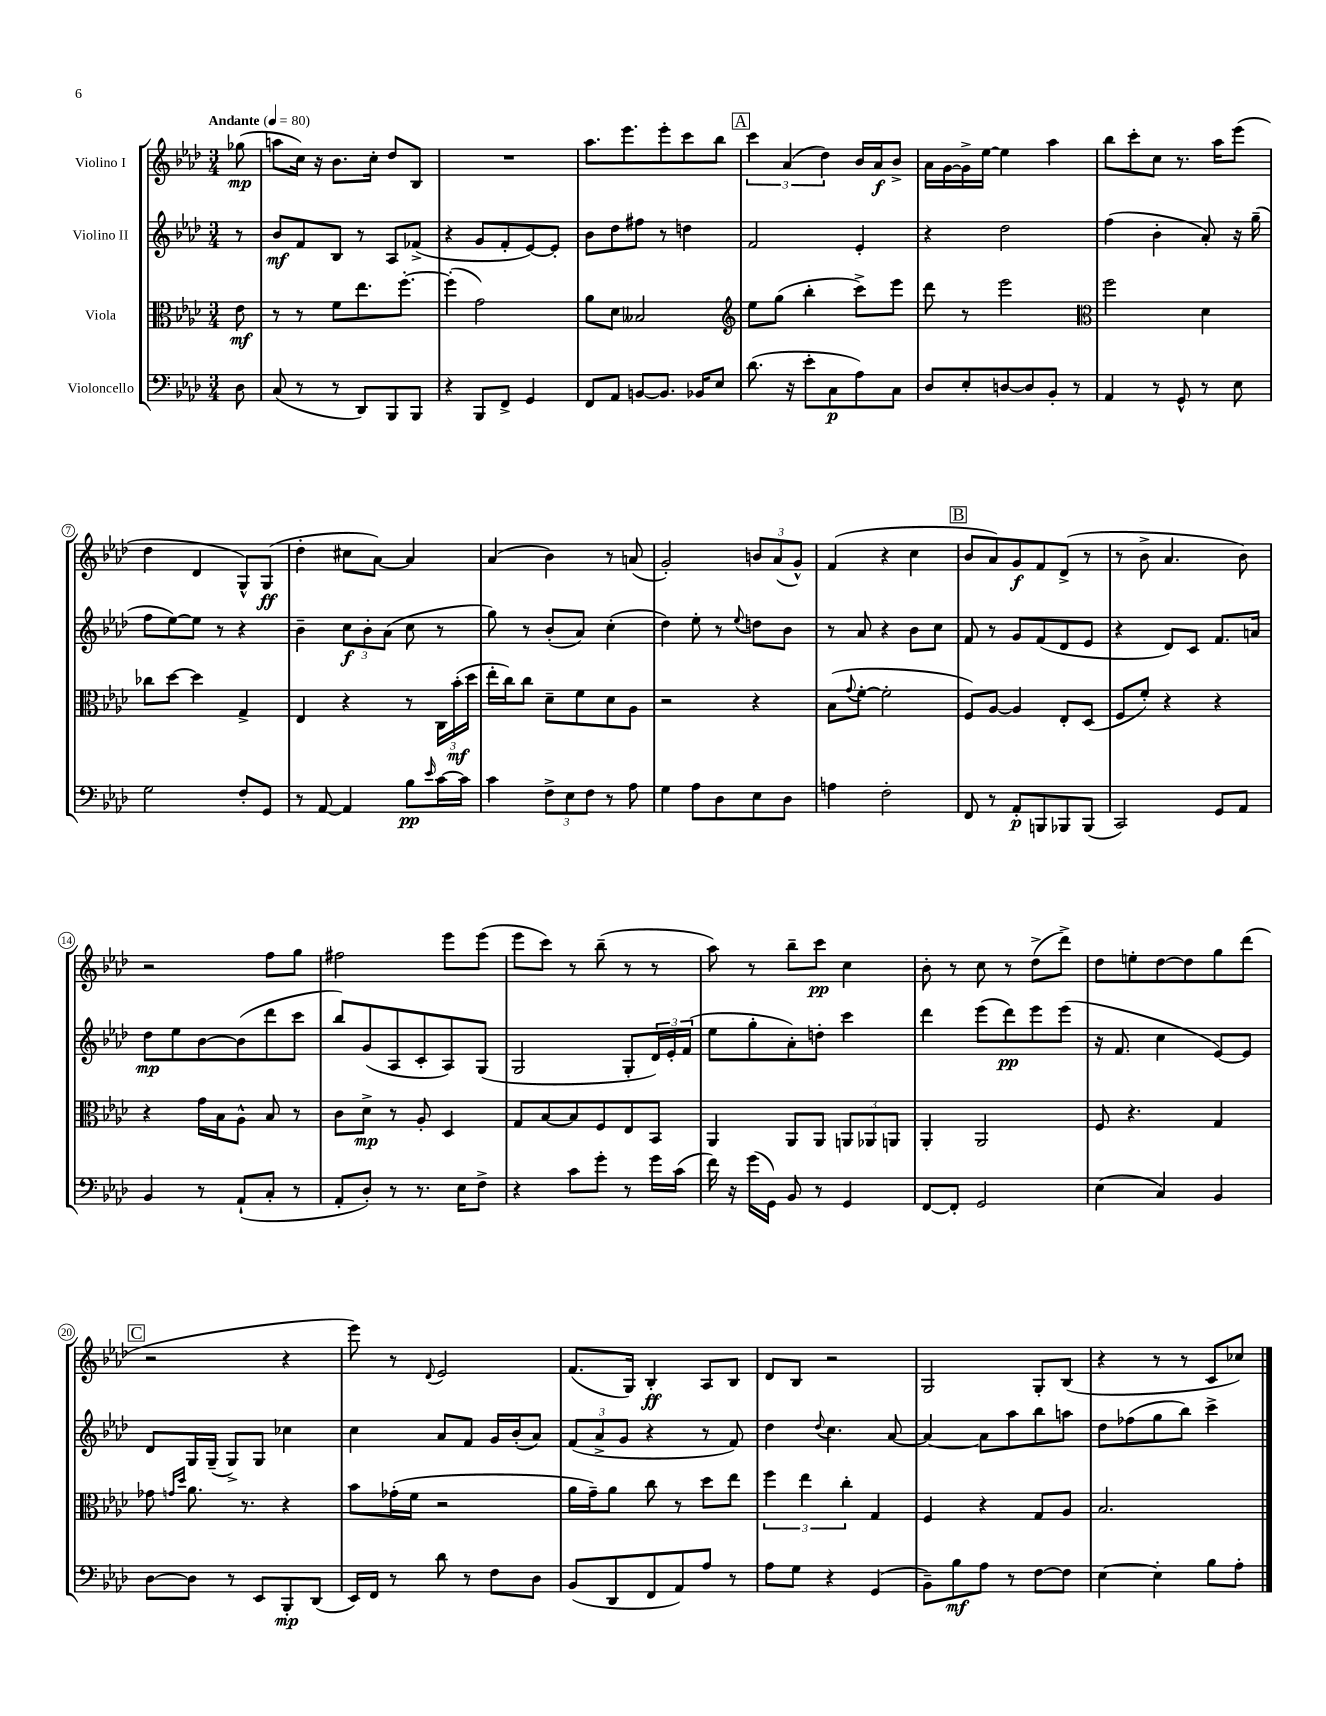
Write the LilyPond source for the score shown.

<<
\new StaffGroup <<
\new Staff = "s0" \with { instrumentName = "Violino I" } {
    \clef treble \key aes \major \numericTimeSignature \time 3/4 \partial 8 \tempo "Andante" 4 = 80
    ges''8\mp( |
    a''8 c''16) r16 bes'8. c''16-. des''8 bes8 |
    R2. |
    aes''8. ees'''8. ees'''8-. c'''8 bes''8 |
    \mark \markup { \box "A" } \tuplet 3/2 { c'''4 aes'4( des''4) } bes'16 aes'16\f bes'8-> |
    aes'16 g'16~ g'16-> ees''16~ ees''4 aes''4 |
    bes''8 c'''8-. c''8 r8. aes''16 ees'''8( |
    des''4 des'4 g8-^) g8\ff( |
    des''4-. cis''8 aes'8~) aes'4 |
    aes'4( bes'4) r8 a'8( |
    g'2-.) \tuplet 3/2 { b'8 aes'8( g'8-^) } |
    f'4( r4 c''4 |
    \mark \markup { \box "B" } bes'8 aes'8) g'8\f f'8 des'8->( r8 |
    r8 bes'8-> aes'4. bes'8) |
    r2 f''8 g''8 |
    fis''2 ees'''8 ees'''8( |
    ees'''8 c'''8) r8 bes''8--( r8 r8 |
    aes''8) r8 bes''8-- c'''8\pp c''4 |
    bes'8-. r8 c''8 r8 des''8->( des'''8->) |
    des''8 e''8-. des''8~ des''8 g''8 des'''8( |
    \mark \markup { \box "C" } r2 r4 |
    ees'''8) r8 \appoggiatura { des'8 } ees'2 |
    f'8.( g16) bes4-.\ff aes8 bes8 |
    des'8 bes8 r2 |
    g2 g8-. bes8( |
    r4 r8 r8 c'8 ces''8) \bar "|." |
}
\new Staff = "s1" \with { instrumentName = "Violino II" } {
    \clef treble \key aes \major \numericTimeSignature \time 3/4 \partial 8
    r8 |
    bes'8\mf f'8 bes8 r8 aes8 fes'8->( |
    r4 g'8 f'8-. ees'8~) ees'8-. |
    bes'8 des''8 fis''8 r8 d''4 |
    \mark \markup { \box "A" } f'2 ees'4-. |
    r4 des''2 |
    f''4( bes'4-. aes'8-.) r16 g''16--( |
    f''8 ees''8~) ees''8 r8 r4 |
    bes'4-- \tuplet 3/2 { c''8\f bes'8-. aes'8( } c''8 r8 |
    g''8) r8 bes'8-.( aes'8) c''4-.( |
    des''4) ees''8-. r8 \appoggiatura { ees''8 } d''8 bes'8 |
    r8 aes'8 r4 bes'8 c''8 |
    \mark \markup { \box "B" } f'8 r8 g'8 f'8( des'8 ees'8 |
    r4 des'8) c'8 f'8. a'16 |
    des''8\mp ees''8 bes'8~ bes'8( des'''8 c'''8 |
    bes''8) g'8( aes8 c'8-. aes8) g8( |
    g2 g8-. \tuplet 3/2 { des'16) ees'16-. f'16( } |
    ees''8 g''8-. aes'8-.) d''8-. c'''4 |
    des'''4 ees'''8( des'''8\pp) ees'''8 ees'''8( |
    r16 f'8. c''4 ees'8~) ees'8 |
    \mark \markup { \box "C" } des'8 g16 g16--( g8->) g8 ces''4 |
    c''4 aes'8 f'8 g'16 bes'16-.( aes'8) |
    \tuplet 3/2 { f'8( aes'8-> g'8 } r4 r8 f'8) |
    des''4 \appoggiatura { des''8 } c''4. aes'8~ |
    aes'4~ aes'8 aes''8 bes''8 a''8 |
    des''8 fes''8( g''8 bes''8) c'''4-> \bar "|." |
}
\new Staff = "s2" \with { instrumentName = "Viola" } {
    \clef alto \key aes \major \numericTimeSignature \time 3/4 \partial 8
    ees'8\mf |
    r8 r8 f'8 ees''8. f''8.~-. |
    f''4-.( g'2) |
    aes'8 des'8 beses2 |
    \mark \markup { \box "A" } \clef treble ees''8 g''8( bes''4-. c'''8->) ees'''8 |
    des'''8 r8 ees'''2 |
    \clef alto f''2 des'4 |
    ces''8 des''8~ des''4 g4-> |
    ees4 r4 r8 \tuplet 3/2 { c16 bes'16-.\mf( des''16 } |
    ees''16-. c''16) c''8 des'8-- f'8 des'8 aes8 |
    r2 r4 |
    bes8( \appoggiatura { g'8 } f'8~-. f'2-. |
    \mark \markup { \box "B" } f8) aes8~ aes4 ees8-. des8( |
    f8 f'8-.) r4 r4 |
    r4 g'16 bes16 aes8-^ bes8 r8 |
    c'8 des'8->\mp r8 aes8-. des4 |
    g8 bes8~ bes8 f8 ees8 bes,8 |
    aes,4 aes,8 aes,8 \tuplet 3/2 { a,8 aes,8 a,8 } |
    aes,4-. aes,2 |
    f8 r4. g4 |
    \mark \markup { \box "C" } ges'8 \grace { g'16 des''16 } aes'8. r8. r4 |
    bes'8 ges'16-.( f'16 r2 |
    aes'16 g'16--) aes'8 c''8 r8 des''8 ees''8 |
    \tuplet 3/2 { f''4 ees''4 c''4-. } g4 |
    f4 r4 g8 aes8 |
    bes2. \bar "|." |
}
\new Staff = "s3" \with { instrumentName = "Violoncello" } {
    \clef bass \key aes \major \numericTimeSignature \time 3/4 \partial 8
    des8 |
    c8( r8 r8 des,8) bes,,8 bes,,8 |
    r4 bes,,8 f,8-> g,4 |
    f,8 aes,8 b,8~ b,8. bes,16 ees8 |
    \mark \markup { \box "A" } des'8.( r16 ees'8-. c8\p aes8) c8 |
    des8 ees8-. d8~ d8 bes,8-. r8 |
    aes,4 r8 g,8-^ r8 ees8 |
    g2 f8-. g,8 |
    r8 aes,8~ aes,4 bes8\pp \grace { ees'16 } c'16~ c'16 |
    c'4 \tuplet 3/2 { f8-> ees8 f8 } r8 aes8 |
    g4 aes8 des8 ees8 des8 |
    a4 f2-. |
    \mark \markup { \box "B" } f,8 r8 aes,8-.\p b,,8 bes,,8 bes,,8( |
    c,2) g,8 aes,8 |
    bes,4 r8 aes,8-!( c8-. r8 |
    aes,8-. des8-.) r8 r8. ees16 f8-> |
    r4 c'8 g'8-. r8 g'16 c'16( |
    f'16) r16 g'16( g,16) bes,8 r8 g,4 |
    f,8~ f,8-. g,2 |
    ees4( c4) bes,4 |
    \mark \markup { \box "C" } des8~ des8 r8 ees,8 bes,,8-.\mp des,8( |
    ees,16) f,16 r8 des'8 r8 f8 des8 |
    bes,8( des,8 f,8 aes,8) aes8 r8 |
    aes8 g8 r4 g,4( |
    bes,8--) bes8\mf aes8 r8 f8~ f8 |
    ees4~ ees4-. bes8 aes8-. \bar "|." |
}
>>
>>
\layout { \context { \Score \override BarNumber.stencil = #(make-stencil-circler 0.1 0.3 ly:text-interface::print) } }
